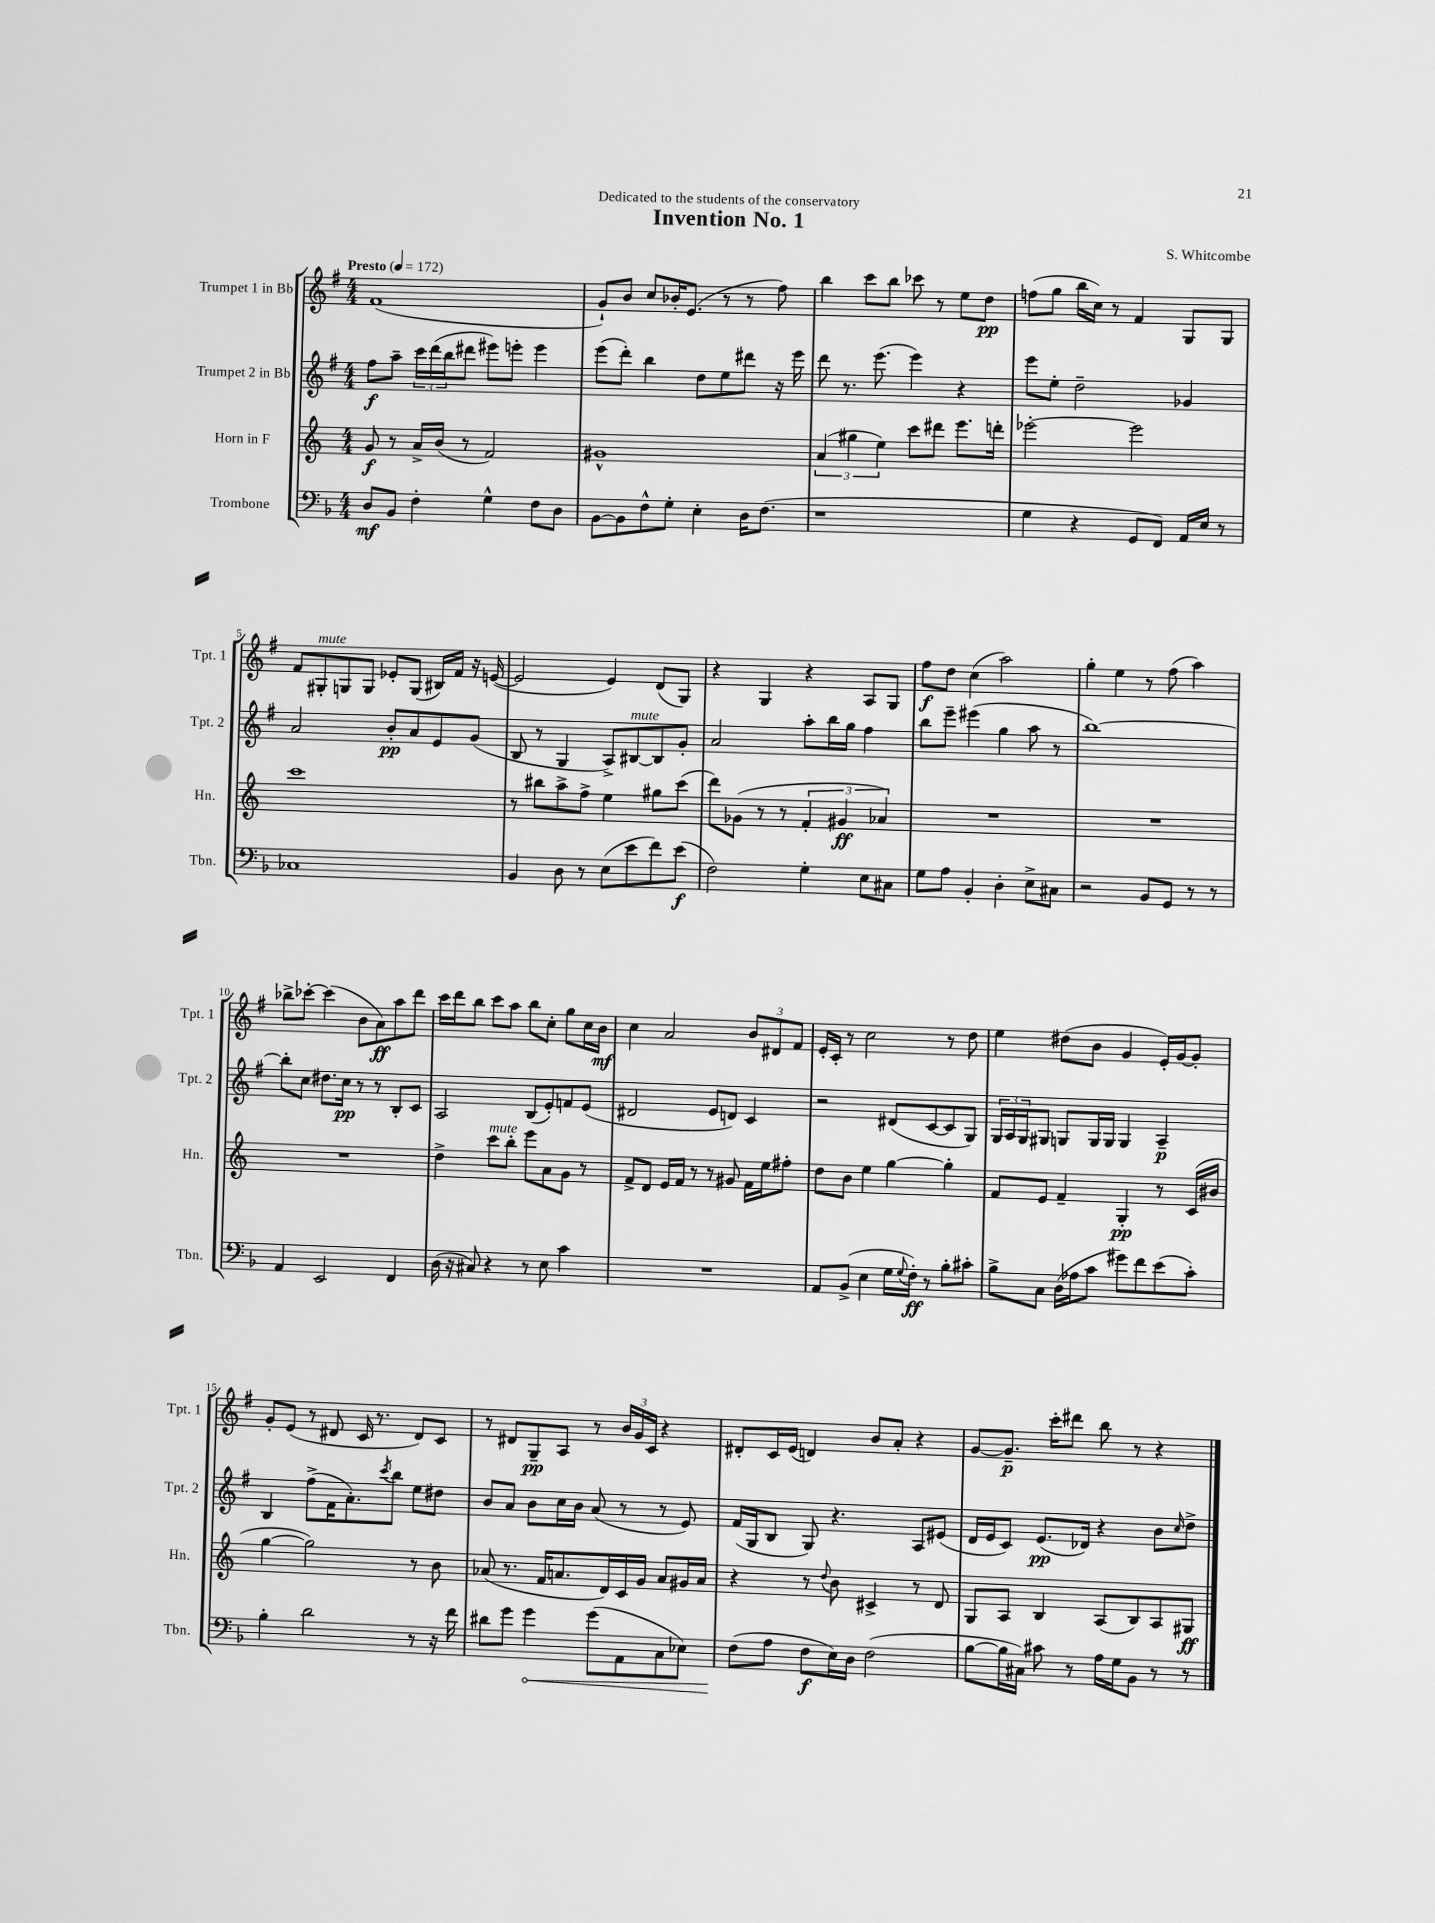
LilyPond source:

\header { title = "Invention No. 1" composer = "S. Whitcombe" dedication = "Dedicated to the students of the conservatory" }
<<
\new StaffGroup <<
\new Staff = "s0" \with { instrumentName = "Trumpet 1 in Bb" shortInstrumentName = "Tpt. 1" } {
    \clef treble \key g \major \numericTimeSignature \time 4/4 \tempo "Presto" 4 = 172
    fis'1( |
    g'8-!) b'8 c''8 bes'16-. e'8.( r8 r8 fis''8) |
    b''4 c'''8 b''8 ces'''8 r8 e''8 d''8\pp |
    f''8( g''8 b''16 c''16) r8 fis'4 g8 g8 |
    fis'8 gis8-.^\markup { \italic "mute" } g8 g8 ees'8-. g8( bis16) fis'16 r16 e'16~( |
    e'2 e'4) d'8( g8) |
    r4 g4 r4 a8 g8 |
    fis''8\f d''8 c''4( a''2) |
    g''4-. e''4 r8 fis''8( a''4) |
    bes''8-> ces'''8~-. ces'''4( b'8 a'8\ff) a''8 d'''8 |
    c'''16 d'''16 b''8 c'''8 a''8 b''8 c''8-. g''8 c''16 b'16\mf |
    c''4 a'2 \tuplet 3/2 { b'8 dis'8 fis'8 } |
    e'16-. c'16-. r8 c''2 r8 d''8 |
    e''4 dis''8( b'8 g'4 e'16-.) g'16~ g'8-. |
    g'8-. e'8( r8 dis'8 c'16 r8. dis'8) c'8 |
    r8 dis'8 g8--\pp a8 r8 \tuplet 3/2 { b'16 g'16 c'16 } r4 |
    dis'8-. c'16 e'16( d'4) b'8 a'8-. r4 |
    g'8~ g'8.--\p c'''16-. dis'''8 b''8 r8 r4 \bar "|." |
}
\new Staff = "s1" \with { instrumentName = "Trumpet 2 in Bb" shortInstrumentName = "Tpt. 2" } {
    \clef treble \key g \major \numericTimeSignature \time 4/4
    fis''8\f a''8-- \tuplet 3/2 { c'''16 d'''16( b''16 } dis'''8 eis'''8) e'''8-. e'''4 |
    e'''8( d'''8-.) b''4 d''8 e''8 dis'''8 r16 e'''16 |
    d'''8 r8. e'''8.( e'''4) r4 |
    e'''8 e''8-. d''2-- ges'4 |
    a'2 b'8-.\pp a'8 e'8 g'8( |
    b8 r8 g4 a8->) bis8~^\markup { \italic "mute" } bis8 g'8-. |
    a'2 a''8-. b''16 g''16 fis''4 |
    b''8 e'''8-- eis'''4( g''4 a''8 r8 |
    b''1~) |
    b''8-. c''8 dis''8. c''16\pp r8 r8 b8-. c'8 |
    a2 b8( e'8-.) f'8 e'8( |
    dis'2 e'8 d'8) c'4 |
    r2 dis'8( c'8~ c'8 g8) |
    \tuplet 3/2 { g16 a16 g16 } gis8 g8 g16 g16 g4 a4--\p |
    b4 fis''8->( fis'16 a'8.-.) \acciaccatura { c'''8 } b''8 e''8 dis''8 |
    b'8 a'8 b'8 c''16 b'16 a'8( r8 r8 e'8) |
    fis'16( g16 b8 g8) r4. a8 eis'8( |
    d'16 e'16 c'8) e'8.\pp( des'16) r4 b'8 \grace { c''16 } d''8-> \bar "|." |
}
\new Staff = "s2" \with { instrumentName = "Horn in F" shortInstrumentName = "Hn." } {
    \clef treble \key c \major \numericTimeSignature \time 4/4
    g'8\f r8 a'16-> b'16( r8 f'2) |
    gis'1-^ |
    \tuplet 3/2 { a'4( gis''4 e''4) } c'''8 dis'''8 e'''8. d'''16-. |
    ees'''2~-. ees'''2 |
    c'''1 |
    r8 bis''8 a''8-> f''8-> e''4 gis''8 c'''8( |
    d'''8) ges'8( r8 r8 \tuplet 3/2 { f'4-. gis'4\ff aes'4) } |
    R1 |
    R1 |
    R1 |
    d''4-> c'''8^\markup { \italic "mute" } b''8-. e'''8 a'8 g'8 r8 |
    f'8-> d'8 e'16 f'16 r8 r8 gis'8 f'16 e''16 fis''8-. |
    d''8 b'8 e''4 g''4~ g''4-. |
    f'8 e'8 f'4-- g4-.\pp r8 c'16( bis'16 |
    g''4~ g''2) r8 b'8 |
    aes'8( r8. f'16 a'8. d'16) c'16 g'16 a'8 gis'16 a'16 |
    r4 r8 \appoggiatura { d''8 } b'8 cis'4-> r8 d'8 |
    g8 a8 b4 a8( b8) a8 gis8\ff \bar "|." |
}
\new Staff = "s3" \with { instrumentName = "Trombone" shortInstrumentName = "Tbn." } {
    \clef bass \key f \major \numericTimeSignature \time 4/4
    d8\mf bes,8 f4-. g4-^ f8 d8 |
    bes,8~ bes,8 f8-^ g8-. e4-. d16 f8.( |
    r1 |
    g4 r4 g,8 f,8) a,16 e16 r8 |
    ces1 |
    bes,4 d8 r8 e8( e'8 f'8) e'8\f( |
    f2) g4-. e8 cis8 |
    g8 a8 bes,4-. d4-. e8-> cis8 |
    r2 bes,8 g,8 r8 r8 |
    a,4 e,2 f,4 |
    d16( r16 cis8) r4 r8 e8 c'4 |
    R1 |
    a,8 bes,8->( e4 g16 \appoggiatura { g8 } f16-.\ff) r8 bes8-. cis'8-. |
    bes8-> c8 d16( aes16 c'8 gis'8) f'8 e'8( c'8-.) |
    bes4-. d'2 r8 r16 f'16 |
    dis'8 g'8 \once \override Hairpin.circled-tip = ##t g'4\< g'8( a,8 c8 ees8) |
    f8\!( a8 f8\f e16) d16 f2( |
    bes8~ bes16 cis16) cis'8 r8 a16 g16 bes,8 r8 r8 \bar "|." |
}
>>
>>
